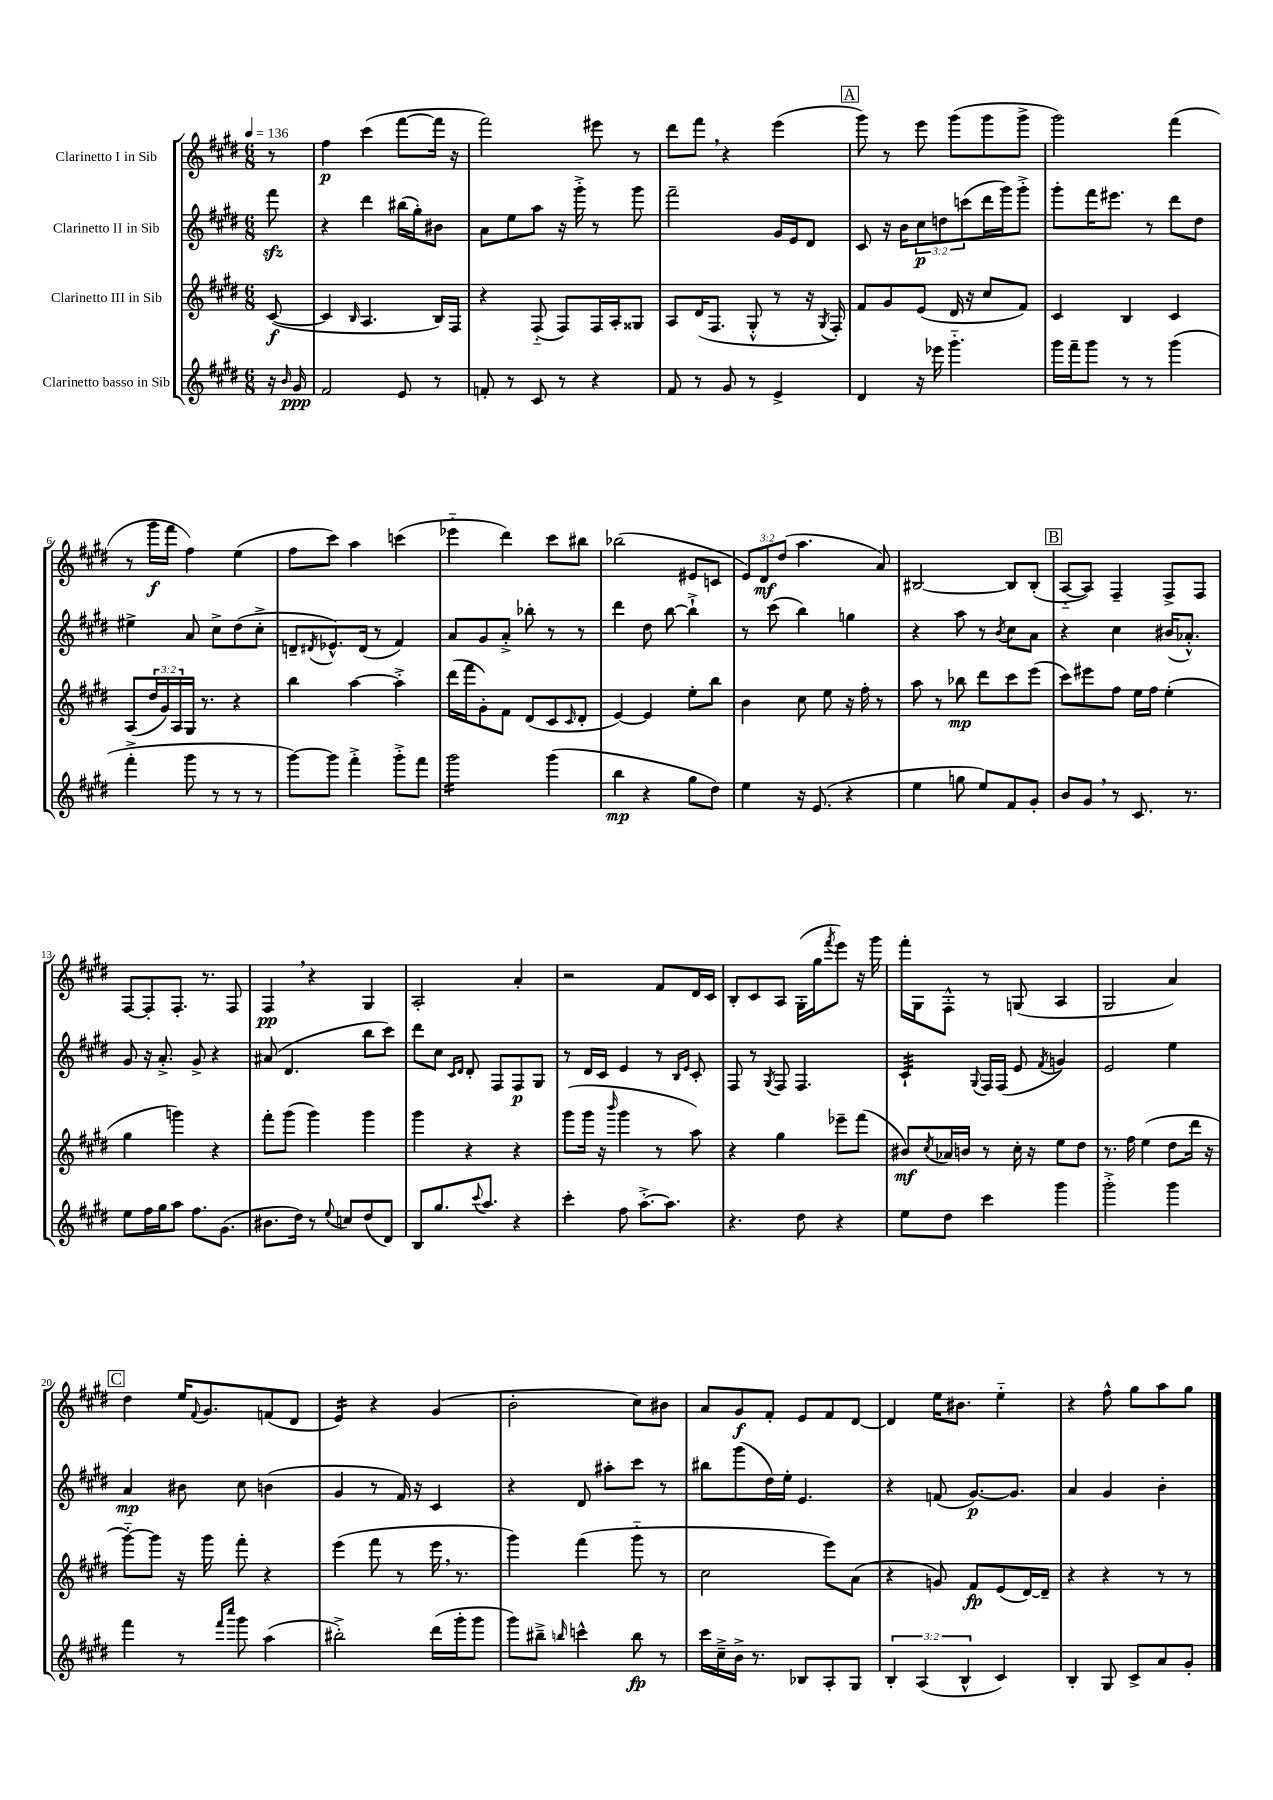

**kern	**kern	**kern	**kern
*staff4	*staff3	*staff2	*staff1
*clefG2	*clefG2	*clefG2	*clefG2
*k[f#c#g#d#]	*k[f#c#g#d#]	*k[f#c#g#d#]	*k[f#c#g#d#]
*M6/8	*M6/8	*M6/8	*M6/8
*MM136	*MM136	*MM136	*MM136
16r	([8c#	8fff#	8r
16qqb	.	.	.
16g#	.	.	.
=	=	=	=
2f#	4c#]	4r	4ff#
.	16qqB	.	.
.	4.A	4ddd#	(4ccc#
8e	.	(16bb#	[8fff#
.	.	16gg#')	.
8r	16B)	8b#	16fff#]
.	16F#	.	16r
=	=	=	=
8f'	4r	8a	2fff#)
8r	.	8ee	.
8c#	(8F#'~	8aa	.
8r	8F#)	16r	.
.	.	16ggg#'^	.
4r	16F#	8r	8eee#
.	16A'	.	.
.	8G##	8ggg#	8r
=	=	=	=
8f#	8A	2fff#~	8ddd#
8r	(16d#	.	8fff#
.	8.F#	.	.
8g#	.	.	4r
8r	8G#'^^	.	.
4e^	8r	16g#	(4eee
.	.	16e	.
.	16r	8d#	.
.	8qG#	.	.
.	16F#')	.	.
=	=	=	=
4d#	8f#	8c#	8ggg#)
.	8g#	16r	8r
.	.	16b	.
16r	(8e	12cc#	8eee
16eee-	.	.	.
.	.	12dd	.
4.ggg#'~	16d#	.	(8ggg#
.	.	(12ccc	.
.	16r	.	.
.	8cc#	16ddd#	8ggg#
.	.	16ggg#)	.
.	8f#)	8ggg#'^	8ggg#^
=	=	=	=
16ggg#	4c#	8ggg#'	2ggg#)
16fff#~	.	.	.
8ggg#	.	16fff#	.
.	.	8.eee#	.
8r	4B	.	.
8r	.	8r	.
(4ggg#	4c#	8ddd#	(4fff#
.	.	8dd#	.
=	=	=	=
4fff#'^	(8A	4ee#^	8r
.	24dd#	.	16ggg#
.	24g#)	.	.
.	.	.	16fff#
.	24A	.	.
8ggg#	16G#	8a	4ff#)
.	8.r	.	.
8r	.	8cc#^	.
8r	4r	(8dd#	(4ee
8r	.	8cc#'^	.
=	=	=	=
[8ggg#)	4bb	8d~	8ff#
.	.	8qd#	.
8ggg#]	.	8.e-^^)	8ccc#)
4fff#'^	[4aa	.	4aa
.	.	(16d#	.
.	.	8r	.
8ggg#'^	4aa'^]	4f#)	(4ccc
8fff#	.	.	.
=	=	=	=
2ggg#	(16ddd#	8a	4eee-'~
.	16fff#	.	.
.	8g#')	8g#	.
.	8f#	8a'^	4ddd#)
.	(8d#	8bb-'	.
(4ggg#	8c#	8r	8ccc#
.	16qqc#	.	.
.	8d#'	8r	8bb#
=	=	=	=
4bb	[4e)	4ddd#	(2bb-
4r	4e]	8dd#	.
.	.	[8bb	.
8gg#	8ee'	4bb`^]	8e#
8dd#)	8bb	.	8c
=	=	=	=
4ee	4b	8r	12e)
.	.	.	12d#
.	.	(8ccc#	.
.	.	.	(12dd#
16r	8cc#	4bb)	4.aa
(8.e	.	.	.
.	8ee	.	.
4r	16r	4gg	.
.	16ff#'	.	.
.	8r	.	8a)
=	=	=	=
4ee	8aa	4r	[2B#
.	8r	.	.
8gg	8bb-	8aa	.
8ee)	8ddd#	8r	.
.	.	8qb	.
8f#	8ccc#	8cc#	8B#]
8g#'	(8eee	8a	(8B#'
=	=	=	=
8b	8ccc#)	4r	[8A'~
8g#	8eee#	.	8A])
8r	8ff#	4cc#	4F#~
8.c#	16ee	.	.
.	16ff#	.	.
.	(4ee'	(16b#	8F#^
8.r	.	8.a-'^^)	.
.	.	.	8F#
=	=	=	=
8ee	4gg#	8g#	[8F#
16ff#	.	16r	8F#']
16gg#	.	8.a'^	.
8aa	4ggg)	.	8.F#'
8.ff#	.	8g#^	.
.	.	.	8.r
.	4r	4r	.
(8.g#	.	.	.
.	.	.	8F#
=	=	=	=
8.b#	8fff#'	(8a#	4F#
.	(8ggg#	4.d#	.
16dd#)	.	.	.
8r	4ggg#)	.	4r
8qqee	.	.	.
8cc	.	.	.
(8dd#	4ggg#	8bb	4G#
8d#)	.	8ccc#)	.
=	=	=	=
8B	4ggg#	8ddd#	2A'
8.gg#	.	8cc#	.
.	.	16qqc#	.
.	.	16qqd#	.
.	4r	8d#'	.
8qqccc#	.	.	.
8.aa	.	.	.
.	.	8F#	.
4r	4r	8F#	4a'
.	.	8G#	.
=	=	=	=
4ccc#'	(8ggg#	8r	2r
.	16ggg#	16d#	.
.	16r	16c#	.
.	16qqbbb	.	.
8ff#	4ggg#	4e	.
[8.aa'^	.	.	.
.	8r	8r	8f#
8.aa]	.	.	.
.	.	16qqB	.
.	.	16qqe	.
.	8aa)	8c#'	16d#
.	.	.	16c#
=	=	=	=
4.r	4r	8F#	8B'
.	.	8r	8c#
.	.	8qG#	.
.	4gg#	8F#	8A
8dd#	.	4.F#	(16G#'
.	.	.	16gg#
.	.	.	8qfff#
4r	8eee-~	.	8eee)
.	(8fff#	.	16r
.	.	.	16ggg#
=	=	=	=
8ee	8b#)	4c#`	16fff#'
.	.	.	16G#
.	8qcc#	.	.
8dd#	16a-	.	8F#'^^
.	16b	.	.
.	.	8qqG#	.
4ccc#	8r	16F#	8r
.	.	(16F#	.
.	16cc#'	8e	(8G
.	16r	.	.
.	.	8qf#	.
4ggg#	8ee	4g)	4A
.	8dd#	.	.
=	=	=	=
2ggg#'^	8.r	2e	2G#
.	16ff#	.	.
.	(4ee	.	.
4ggg#	8dd#	4ee	4a)
.	16ddd#	.	.
.	16r	.	.
=	=	=	=
4fff#	[8ggg#'~)	4a	4dd#
.	8ggg#]	.	.
8r	16r	8b#	16ee
.	.	.	8qqf#
.	16ggg#	.	8.g#
16qqfff#	.	.	.
16qqcccc#	.	.	.
8ggg#	8fff#'	8cc#	.
(4aa	4r	(4b	(8f
.	.	.	8d#
=	=	=	=
2bb#'^)	(4eee	4g#	4e)
.	8fff#	8r	4r
.	8r	16f#)	.
.	.	16r	.
(16ddd#	16eee	4c#	(4g#
16ggg#'	8.r	.	.
8ggg#	.	.	.
=	=	=	=
8ggg#)	4ggg#)	4r	2b'
8bb#~^	.	.	.
16qqbb	.	.	.
4ccc^^	(4fff#	8d#	.
.	.	8aa#'	.
8bb	8ggg#'~	8ccc#	8cc#)
8r	8r	8r	8b#
=	=	=	=
16ccc#	2cc#	8bb#	8a
16cc#~^	.	.	.
16b^	.	(8ggg#	8g#
8.r	.	.	.
.	.	16dd#)	8f#'
.	.	16ee'	.
8B-	.	4.e	8e
8A'	8eee)	.	8f#
8G#	(8a	.	[8d#
=	=	=	=
6B'	4r	4r	4d#]
(6A	.	.	.
.	8g)	(8f	16ee
.	.	.	8.b#
6B^^	.	.	.
.	8f#	[8.g#)	.
4c#)	(8e	.	4ee'~
.	.	8.g#]	.
.	[16d#)	.	.
.	16d#~]	.	.
=	=	=	=
4B'	4r	4a	4r
8G#	4r	4g#	8ff#^^
8c#^	.	.	8gg#
8a	8r	4b'	8aa
8g#'	8r	.	8gg#
==	==	==	==
*-	*-	*-	*-
